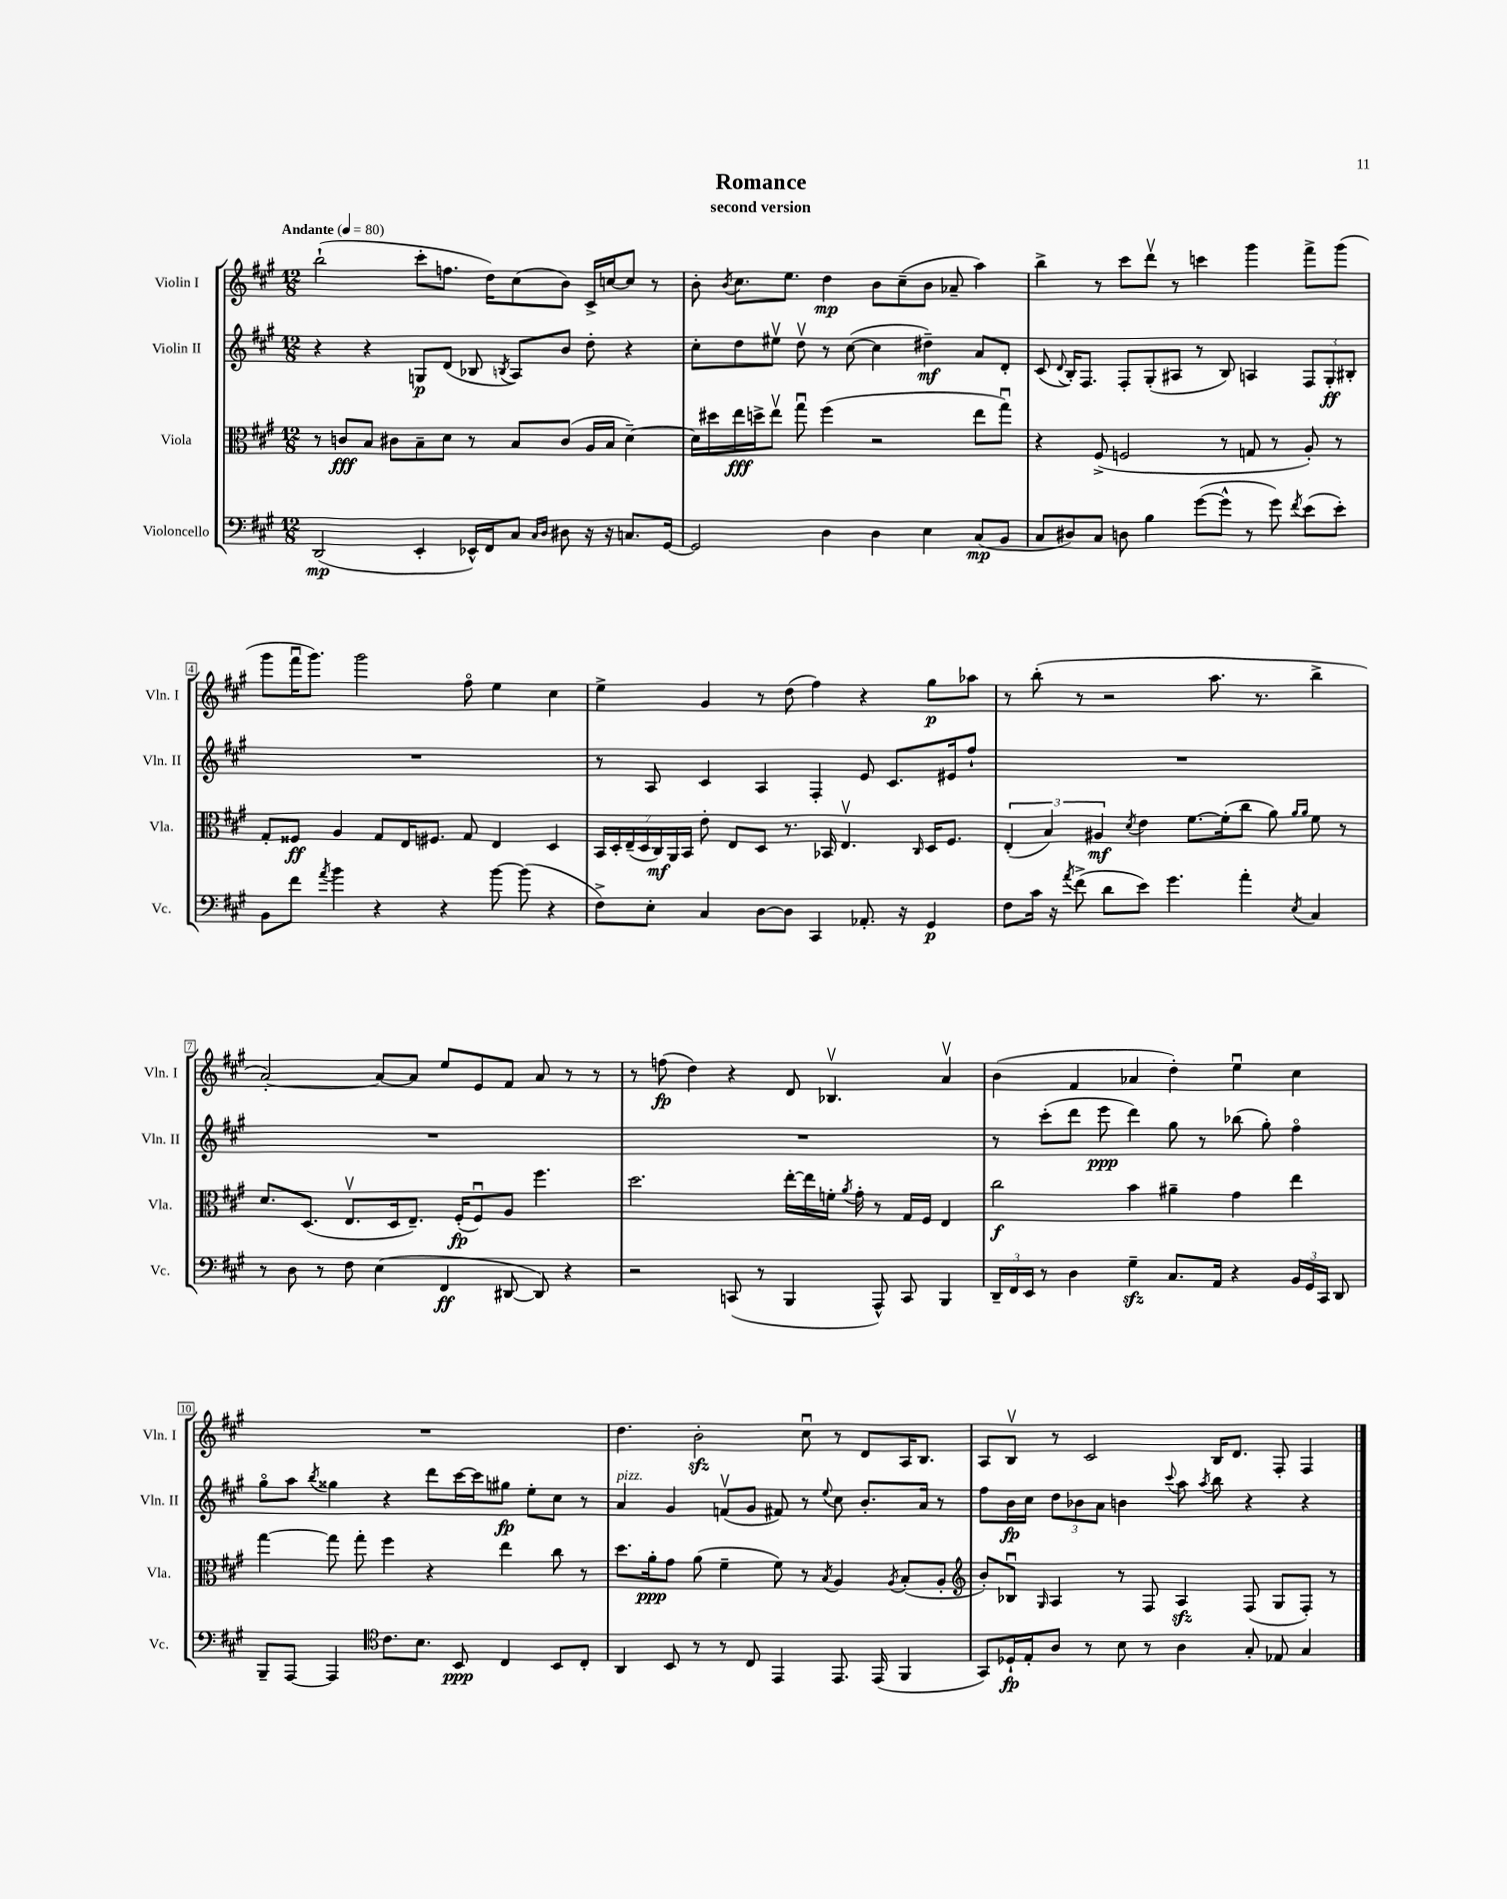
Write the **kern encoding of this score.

**kern	**kern	**kern	**kern
*staff4	*staff3	*staff2	*staff1
*clefF4	*clefC3	*clefG2	*clefG2
*k[f#c#g#]	*k[f#c#g#]	*k[f#c#g#]	*k[f#c#g#]
*M12/8	*M12/8	*M12/8	*M12/8
*MM80	*MM80	*MM80	*MM80
(2DD	8r	4r	(2bb`
.	8c	.	.
.	8B	4r	.
.	8c#	.	.
4EE'	8B~	8G	8ccc#'
.	8d	(8d	8.ff
16EE-^^)	8r	8B-	.
16FF#	.	.	16dd)
.	.	8qB	.
8C#	8B	8A)	(8cc#
16qqC#	.	.	.
16qqD	.	.	.
8D#	(8c#	8b	8b)
16r	16A	8dd'	16c#^
16r	16B	.	[16cc
8.C	[4d~)	4r	8cc]
.	.	.	8r
[16GG#	.	.	.
=	=	=	=
2GG#]	16d]	8cc#'	8b'
.	16dd#	.	.
.	.	.	8qb
.	16ee	8dd	8.cc#
.	16dd^	.	.
.	8eev	8ee#v	.
.	.	.	8.ee
.	8gg#u	8ddv	.
4D	(4ff#	8r	4dd
.	.	([8cc#	.
4D	2r	4cc#]	8b
.	.	.	(8cc#~
4E	.	4dd#~)	8b
.	.	.	8a-~
(8C#	8ee	8a	4aa)
8BB	8gg#u)	8d'	.
=	=	=	=
8C#	4r	(8c#	4bb^
.	.	8qqd	.
8D#)	.	16B')	.
.	.	8.F#	.
8C#	(8F#^	.	8r
8D	2F	8F#'	8ccc#
4B	.	(8G#'	8dddv
.	.	8A#	8r
([8g#	.	8r	4ccc
8g#^^]	8r	8B)	.
8r	8G	4A	4ggg#
8g#)	8r	.	.
8qf#	.	.	.
(8e	8A')	12F#	8fff#^
.	.	12G#'	.
8e')	8r	.	(8ggg#
.	.	12B#'	.
=	=	=	=
8BB	8G#'	1.r	8ggg#
8f#	8F##	.	16fff#u
.	.	.	8.ggg#)
8qa	.	.	.
4b	4A	.	.
.	.	.	2ggg#
4r	8G#	.	.
.	16E	.	.
.	8.F#	.	.
4r	.	.	.
.	8G#	.	8ff#o
[8b	4E	.	4ee
(8b]	.	.	.
4r	4D	.	4cc#
=	=	=	=
8F#^)	28BB	8r	4ee^
.	28D'	.	.
.	(28E~	.	.
.	28D	.	.
8E'	.	8A	.
.	28C#)	.	.
.	28AA	.	.
.	28BB	.	.
4C#	8e'	4c#	4g#
.	8E	.	.
[8D	8D	4A	8r
8D]	8.r	.	(8dd
4CC#	.	4F#'	4ff#)
.	16BB-	.	.
.	4.Ev	.	.
8.AA-'	.	8e	4r
.	.	8.c#	.
16r	.	.	.
.	16qqC#	.	.
4GG#	16D	.	8gg#
.	8.F#	16e#	.
.	.	8ff#`	8aa-
=	=	=	=
8F#	(6E'	1.r	8r
16c#	.	.	(8bb'
.	6B)	.	.
16r	.	.	.
8qa	.	.	.
(8f#^	.	.	8r
.	6A#	.	.
8d	.	.	2r
.	8qd	.	.
8e)	4e	.	.
4.g#	.	.	.
.	[8.f#	.	.
.	.	.	8.aa
.	(16f#']	.	.
4a'	8cc#	.	.
.	.	.	8.r
.	8a)	.	.
.	16qqa	.	.
8qE	16qqa	.	.
4C#	8f#	.	4bb^
.	8r	.	.
=	=	=	=
8r	8.d	1.r	[2a')
8D	.	.	.
.	(8.D	.	.
8r	.	.	.
8F#	8.Ev	.	.
(4E	.	.	8a_
.	16D	.	.
.	8.E~)	.	8a]
4FF#	.	.	8ee
.	(16F#'	.	.
.	8F#u)	.	8e
[8DD#	8A	.	8f#
8DD#])	4.ff#	.	8a
4r	.	.	8r
.	.	.	8r
=	=	=	=
2r	2.dd	1.r	8r
.	.	.	(8ff
.	.	.	4dd)
(8CC	.	.	4r
8r	.	.	.
4BBB	[16ee'	.	8d
.	16ee]	.	.
.	16f'	.	4.B-v
.	8qa	.	.
.	16g#'	.	.
8AAA^^)	8r	.	.
8CC	16G#	.	.
.	16F#	.	.
4BBB	4E	.	4av
=	=	=	=
24DD~	2cc#	8r	(4b
24FF#	.	.	.
24EE	.	.	.
8r	.	(8ccc#'	.
4D	.	8ddd	4f#
.	.	8eee	.
4G#~	4b	4ddd)	4a-
8.C#	4a#~	8gg#	4dd')
.	.	8r	.
16AA	.	.	.
4r	4g#	(8bb-	4eeu
.	.	8gg#')	.
24BB	4ee	4ff#o	4cc#
24GG#	.	.	.
24CC#	.	.	.
8DD	.	.	.
=	=	=	=
8BBB~	[4gg#	8gg#o	1.r
[8AAA	.	8aa	.
.	.	8qbb	.
4AAA]	8gg#]	4gg##	.
.	8gg#'	.	.
*clefC4	*	*	*
8.c#	4ff#	4r	.
8.B	.	.	.
.	4r	8ddd	.
8BB	.	[16ccc#	.
.	.	16ccc#]	.
4C#	4ee	8gg#	.
.	.	8ee'	.
8BB	8cc#	8cc#	.
8C#'	8r	8r	.
=	=	=	=
4AA	8.dd	4a	4.dd
.	16a'	.	.
8BB	8g#	4g#	.
8r	(8a	.	2b'
8r	4f#~	(8fv	.
8C#	.	8g#	.
4EE	8f#)	8f#)	.
.	8r	8r	8cc#u
.	8qB	8qqee	.
8.EE	4A	8cc#	8r
.	.	8.b'	8d
(16EE	.	.	.
.	8qA	.	.
4FF#	(8B'	.	16A
.	.	16a	8.B
.	8A'	8r	.
=	=	=	=
*	*clefG2	*	*
8GG#)	8b')	8ff#	8A
16D-`	8B-u	16b	8Bv
16E'	.	16cc#	.
.	16qqG#	.	.
8A	4A	12dd	8r
.	.	12b-	.
8r	.	.	2c#
.	.	12a	.
8B	8r	4b	.
8r	8F#	.	.
.	.	8qqccc#	.
4A	4A	8aa	.
.	.	8qaa	.
.	.	8bb	16B
.	.	.	8.d
8G#'	(8F#	4r	.
8E-	8G#	.	8F#'
4G#	8F#')	4r	4F#
.	8r	.	.
==	==	==	==
*-	*-	*-	*-
